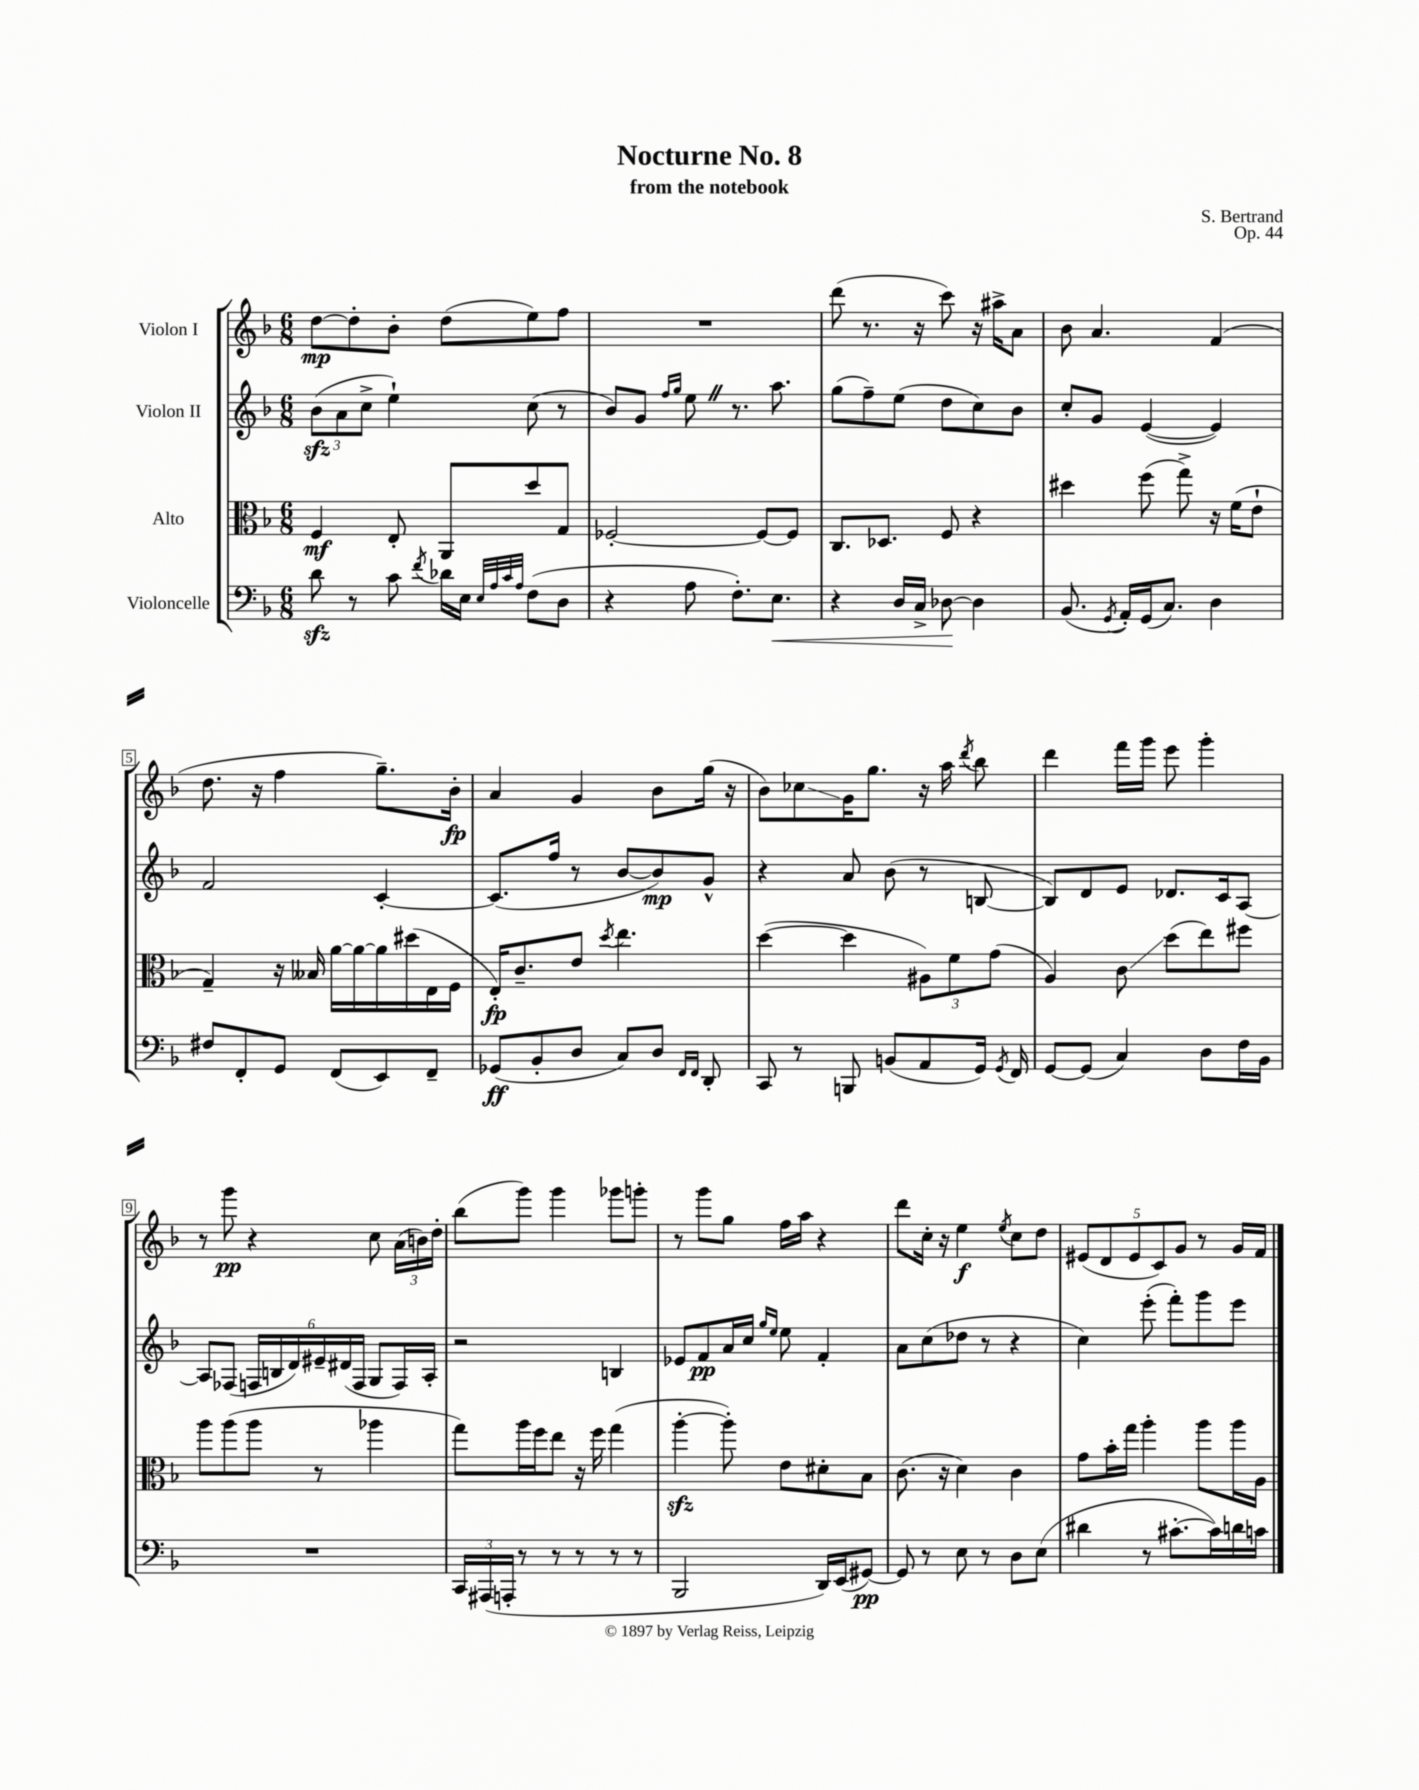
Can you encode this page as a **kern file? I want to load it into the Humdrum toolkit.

**kern	**kern	**kern	**kern
*staff4	*staff3	*staff2	*staff1
*clefF4	*clefC3	*clefG2	*clefG2
*k[b-]	*k[b-]	*k[b-]	*k[b-]
*M6/8	*M6/8	*M6/8	*M6/8
8d	4F	(12b-	[8dd
.	.	12a	.
8r	.	.	8dd']
.	.	12cc^	.
8c	8E'	4ee`)	8b-'
8qf	.	.	.
16d-	8AA	.	(8dd
16E	.	.	.
32qqE	.	.	.
32qqA	.	.	.
32qqc	.	.	.
32qqA	.	.	.
(8F	8dd	(8cc	8ee)
8D	8G	8r	8ff
=	=	=	=
4r	[2F-'	8b-)	2.r
.	.	8g	.
.	.	16qqff	.
.	.	16qqgg	.
8A	.	8ee	.
8.F')	.	8.r	.
.	8F-_	.	.
8.E	.	8.aa	.
.	8F-]	.	.
=	=	=	=
4r	8.C	(8gg	(8ddd
.	.	8ff~)	8.r
.	8.D-	.	.
16D	.	(8ee	.
16C^	.	.	16r
[8D-	8F	8dd	8ccc)
4D-]	4r	8cc)	16r
.	.	.	16aa#^
.	.	8b-	8a
=	=	=	=
(8.BB-	4dd#	8cc'	8b-
.	.	8g	4.a
8qGG	.	.	.
16AA')	.	.	.
(16GG	(8ff	([4e	.
8.C)	.	.	.
.	8gg^)	.	.
4D	16r	4e])	(4f
.	(16f	.	.
.	8e`	.	.
=	=	=	=
8F#	4G~)	2f	8.dd
8FF'	.	.	.
.	.	.	16r
8GG	16r	.	4ff
.	16B--	.	.
(8FF	[16a	.	.
.	16a_	.	.
8EE)	16a]	[4c'	8.gg~)
.	(16dd#	.	.
8FF~	16E	.	.
.	16F	.	16b-'
=	=	=	=
(8GG-	16E')	(8.c]	4a
.	8.c~	.	.
8BB-'	.	.	.
.	.	16ff	.
8D	8e	8r	4g
.	8qdd	.	.
8C)	4.ee	[8b-	.
8D	.	8b-])	8b-
16qqFF	.	.	.
16qqFF	.	.	.
8DD'	.	8g^^	(16gg
.	.	.	16r
=	=	=	=
8CC	([4dd	4r	8b-)
8r	.	.	8cc-
8BBB	4dd]	8a	16g
.	.	.	8.gg
(8BB	.	(8b-	.
8AA	12A#)	8r	16r
.	.	.	16aa
.	12f	.	.
.	.	.	8qddd
16GG)	.	[8B	8bb-
.	(12g	.	.
8qGG	.	.	.
16FF	.	.	.
=	=	=	=
[8GG	4A)	8B])	4ddd
(8GG]	.	8d	.
4C)	8c	8e	16fff
.	.	.	16ggg
.	(8dd	8.d-	8eee
8D	8ee)	.	4ggg'
.	.	16c	.
16F	8ff#	[8A	.
16BB-	.	.	.
=	=	=	=
2.r	8aa	8A]	8r
.	(8aa	(8F-	8ggg
.	8aa	24F	4r
.	.	24B	.
.	.	24d)	.
.	8r	24e#~	.
.	.	(24d#	.
.	.	24F	.
.	4aa-	8G	8cc
.	.	16F)	(24a
.	.	.	24b)
.	.	16A'	.
.	.	.	24dd'
=	=	=	=
24CC	8gg)	2r	(8bb-
(24AAA#	.	.	.
24AAA'	.	.	.
8r	16aa	.	8ggg)
.	16ff	.	.
8r	8ee	.	4ggg
8r	16r	.	.
.	16ff	.	.
8r	(4gg	4B	8ggg-
8r	.	.	8ggg'
=	=	=	=
2BBB-	[4aa'	8e-	8r
.	.	8f	8ggg
.	8aa'])	16a	8gg
.	.	16cc	.
.	.	16qqgg	.
.	.	16qqee	.
.	8e	8ee	16ff
.	.	.	16aa
16DD)	8d#'	4f'	4r
(16EE	.	.	.
[8GG#)	8B-	.	.
=	=	=	=
8GG#]	(8.c	8a	8ddd
8r	.	(8cc	16cc'
.	16r	.	16r
8E	4d)	8dd-	4ee
8r	.	8r	.
.	.	.	8qee
8D	4c	4r	8cc
(8E	.	.	8dd
=	=	=	=
4d#	8g	4cc)	(10e#
.	.	.	10d
.	16b-'	.	.
.	16gg	.	.
.	.	.	10e#
8r	4aa'	(8eee'	.
.	.	.	10c)
[8.c#'	.	8fff')	.
.	.	.	10g
.	8aa	8ggg	8r
16c#])	.	.	.
16d	16aa	8eee	16g
16c	16A	.	16f
==	==	==	==
*-	*-	*-	*-
